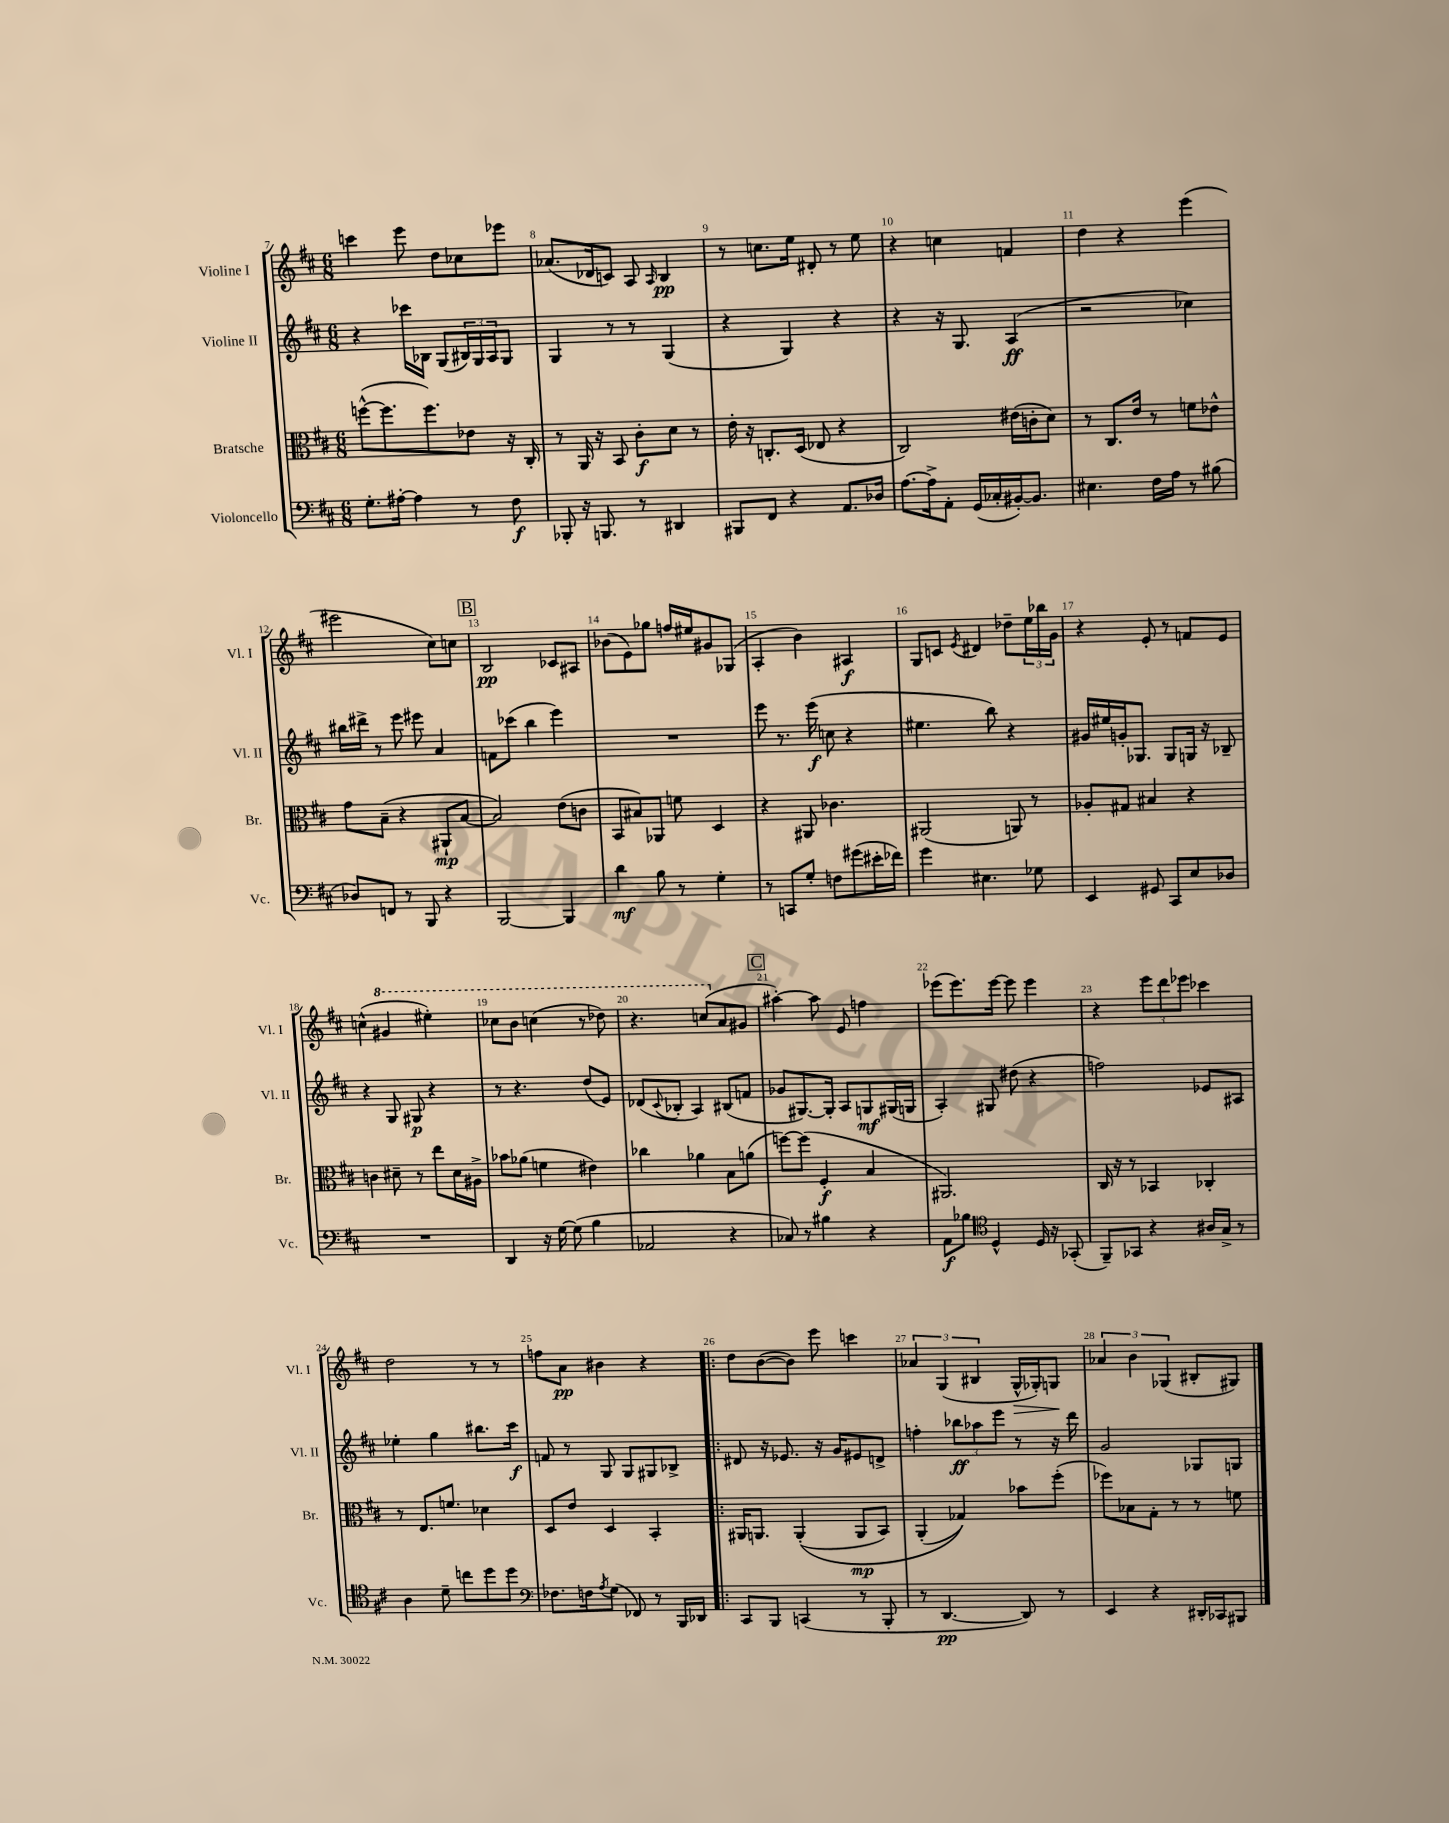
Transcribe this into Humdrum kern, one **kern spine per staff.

**kern	**dynam	**kern	**dynam	**kern	**dynam	**kern	**dynam
*part4	*part4	*part3	*part3	*part2	*part2	*part1	*part1
*staff4	*staff4	*staff3	*staff3	*staff2	*staff2	*staff1	*staff1
*I"Violoncello	*	*I"Bratsche	*	*I"Violine II	*	*I"Violine I	*
*I'Vc.	*	*I'Br.	*	*I'Vl. II	*	*I'Vl. I	*
*clefF4	*	*clefC3	*	*clefG2	*	*clefG2	*
*k[f#c#]	*	*k[f#c#]	*	*k[f#c#]	*	*k[f#c#]	*
*M6/8	*	*M6/8	*	*M6/8	*	*M6/8	*
=7	=7	=7	=7	=7	=7	=7	=7
8.G'\L	.	([8ffn^^\L	.	4r	.	4cccn\	.
.	.	8.ff\]	.	.	.	.	.
[16A#X'\Jk	.	.	.	.	.	.	.
4A#\]	.	.	.	16ccc-X\LL	.	8eee\	.
.	.	8.ff\)	.	16B-X\JJ	.	.	.
.	.	.	.	(8G/L	.	8dd\L	.
8r	.	8e-X\J	.	24B#X/L)	.	8cc-X\	.
.	.	.	.	24G/	.	.	.
.	.	.	.	24A/J	.	.	.
8F#\	f	16r	.	8G/J	.	8eee-X\J	.
.	.	16C#'/	.	.	.	.	.
=8	=8	=8	=8	=8	=8	=8	=8
8BBB-X'/	.	8r	.	4G/	.	(8.a-X/L	.
16r	.	16AA/	.	.	.	.	.
8.BBBn/	.	16r	.	.	.	16d-X/k	.
.	.	8BB/	.	8r	.	8cn/J)	.
8r	.	8c#'\L	f	8r	.	8A/	.
.	.	.	.	.	.	16qqA/	.
4DD#X/	.	8d\J	.	(4G/	.	4B/	pp
.	.	8r	.	.	.	.	.
=9	=9	=9	=9	=9	=9	=9	=9
8BBB#X/L	.	16e'\	.	4r	.	8r	.
.	.	16r	.	.	.	.	.
8FF#/J	.	8.Cn'/L	.	.	.	8.ccn\L	.
4r	.	.	.	4G/)	.	.	.
.	.	(16D/Jk	.	.	.	16ee\Jk	.
.	.	8E-X/	.	.	.	8d#X'/	.
8.AA/L	.	4r	.	4r	.	8r	.
.	.	.	.	.	.	8ee\	.
16D-X/Jk	.	.	.	.	.	.	.
=10	=10	=10	=10	=10	=10	=10	=10
[8.A\L	.	2C#/)	.	4r	.	4r	.
16A^\k]	.	.	.	.	.	.	.
8AA'\J	.	.	.	16r	.	4ccn\	.
.	.	.	.	8.G/	.	.	.
(16GG/LL	.	.	.	.	.	.	.
16C-X'/	.	.	.	.	.	.	.
[16BB#X'/J)	.	(16e#X\LL	.	(4A/	ff	4fn/	.
8.BB#/J]	.	16cn'\J	.	.	.	.	.
.	.	8d\J)	.	.	.	.	.
=11	=11	=11	=11	=11	=11	=11	=11
4.E#X\	.	8r	.	2r	.	4dd\	.
.	.	8.C#/L	.	.	.	.	.
.	.	.	.	.	.	4r	.
.	.	16e/Jk	.	.	.	.	.
16F#\LL	.	8r	.	.	.	.	.
16A\JJ	.	.	.	.	.	.	.
8r	.	8fn\L	.	4cc-X\)	.	(4eee\	.
(8B#X\	.	8e-X^^\J	.	.	.	.	.
!!LO:LB:g=z
=12	=12	=12	=12	=12	=12	=12	=12
8D-X/L)	.	8g\L	.	16bb#X\LL	.	2eee#X\	.
.	.	.	.	16ddd#X^\JJ	.	.	.
8FFn/J	.	(8B~\J	.	8r	.	.	.
8r	.	4r	.	8eee\	.	.	.
8BBB/	.	.	.	8eee#X\	.	.	.
4r	.	8AA#X`/L	mp	4a/	.	8cc#\L)	.
.	.	[8B/J	.	.	.	8ccn\J	.
!!LO:REH:place=s1:t=B
=13	=13	=13	=13	=13	=13	=13	=13
[2BBB/	.	2B/])	.	8fn\L	.	2B/	pp
.	.	.	.	(8ccc-X\J	.	.	.
.	.	.	.	4bb\	.	.	.
4BBB/]	.	(8e\L	.	4eee\)	.	8c-X/L	.
.	.	8cn\J	.	.	.	8A#X/J	.
=14	=14	=14	=14	=14	=14	=14	=14
4d\	mf	8BB/L	.	2.r	.	(8b-X\L	.
.	.	8B#X/)	.	.	.	8e\)	.
8B\	.	8AA-X/J	.	.	.	8gg-X\J	.
8r	.	8fn\	.	.	.	16ffn/LL	.
.	.	.	.	.	.	16ee#X/J	.
4G'\	.	4D/	.	.	.	8g#X/	.
.	.	.	.	.	.	(8G-X/J	.
=15	=15	=15	=15	=15	=15	=15	=15
8r	.	4r	.	8eee\	.	4A'/	.
8CCn/L	.	.	.	8.r	.	.	.
8G'/J	.	8AA#X/	.	.	.	4b\)	.
.	.	.	.	(16eee\	f	.	.
8Fn\L	.	4.c-X\	.	8ccn\	.	.	.
(8g#X\	.	.	.	4r	.	4A#X/	f
16e#X'\L	.	.	.	.	.	.	.
16f-X\JJ)	.	.	.	.	.	.	.
=16	=16	=16	=16	=16	=16	=16	=16
4g\	.	(2AA#X/	.	4.ee#X\	.	8G/L	.
.	.	.	.	.	.	8cn/J	.
.	.	.	.	.	.	8qe/	.
4.E#X\	.	.	.	.	.	4d#X/	.
.	.	.	.	8bb\)	.	.	.
.	.	8AAn/)	.	4r	.	8dd-X~\L	.
8G-X\	.	8r	.	.	.	24ee\L	.
.	.	.	.	.	.	24bb-X\	.
.	.	.	.	.	.	24g\JJ	.
=17	=17	=17	=17	=17	=17	=17	=17
4EE/	.	8A-X'/L	.	16g#X/LL	.	4r	.
.	.	.	.	16ee#X/	.	.	.
.	.	8G#X/J	.	16gn'/J	.	.	.
.	.	.	.	8.G-X/J	.	.	.
8GG#X/	.	4B#X/	.	.	.	8e'/	.
8CC#/L	.	.	.	8G-/L	.	8r	.
8E/	.	4r	.	16Gn/Jk	.	8fn/L	.
.	.	.	.	16r	.	.	.
8D-X/J	.	.	.	8B-X~/	.	8e/J	.
!!LO:LB:g=z
=18	=18	=18	=18	=18	=18	=18	=18
2.r	.	4cn\	.	4r	.	(4ccn^^\	.
*	*	*	*	*	*	*8va	*
.	.	8d#X~\	.	8G/	.	4gg#X/	.
.	.	8r	.	8G#X/	p	.	.
.	.	8ee\L	.	4r	.	4eee#X'\)	.
.	.	16d#\L	.	.	.	.	.
.	.	16A#X^\JJ	.	.	.	.	.
=19	=19	=19	=19	=19	=19	=19	=19
4DD/	.	8b-X\L	.	8r	.	8ccc-X\L	.
.	.	(8a-X\J	.	4.r	.	8bb\J	.
16r	.	4fn\	.	.	.	(4cccn\	.
[16G\	.	.	.	.	.	.	.
(8G\]	.	.	.	.	.	.	.
4B\	.	4e#X\)	.	(8dd/L	.	8r	.
.	.	.	.	8e/J)	.	8ddd-X\)	.
=20	=20	=20	=20	=20	=20	=20	=20
2AA-X/	.	4cc-X\	.	(8d-X/L	.	4.r	.
.	.	.	.	8qqc#/	.	.	.
.	.	.	.	8B-X'/J	.	.	.
.	.	4a-X\	.	4A/)	.	.	.
.	.	.	.	.	.	(8cccn/L	.
*	*	*	*	*	*	*X8va	*
4r	.	8B\L	.	(8B#X/L	.	8a/	.
.	.	(8an\J	.	8fn/J	.	8g#X/J	.
!!LO:REH:place=s1:t=C
=21	=21	=21	=21	=21	=21	=21	=21
8C-X/)	.	[8ffn\L)	.	8g-X/L	.	[4aa#X'\)	.
8r	.	(8ff\J]	.	[8.G#X/)	.	.	.
4B#X\	.	4F#'/	f	.	.	8aa#\]	.
.	.	.	.	16G#'/Jk]	.	.	.
.	.	.	.	8A/L	.	8e/	.
4r	.	4B/	.	8Gn/	mf	4ffn\	.
.	.	.	.	(16G#X/L	.	.	.
.	.	.	.	16Gn/JJ	.	.	.
=22	=22	=22	=22	=22	=22	=22	=22
8AA\L	f	2.AA#X/)	.	4A'/)	.	(8eee-X\L	.
8B-X\J	.	.	.	.	.	8.eee-\)	.
*clefC4	*	*	*	*	*	*	*
4D^^/	.	.	.	8G#X/	.	.	.
.	.	.	.	.	.	[16eee-\Jk	.
.	.	.	.	(8dd#X\	.	8eee-\]	.
16D/	.	.	.	4r	.	4eee-\	.
16r	.	.	.	.	.	.	.
(8GG-X'/	.	.	.	.	.	.	.
=23	=23	=23	=23	=23	=23	=23	=23
8FF#~/L)	.	16C#/	.	2ffn\)	.	4r	.
.	.	16r	.	.	.	.	.
8GG-X/J	.	8r	.	.	.	.	.
4r	.	4BB-X/	.	.	.	12eee\L	.
.	.	.	.	.	.	12ddd\	.
.	.	.	.	.	.	12eee-X\J	.
16A#X/LL	.	4C-X'/	.	8e-X/L	.	4ccc-X\	.
16G^/JJ	.	.	.	.	.	.	.
8r	.	.	.	8A#X/J	.	.	.
!!LO:LB:g=z
=24	=24	=24	=24	=24	=24	=24	=24
4A\	.	8r	.	4ee-X'\	.	2dd\	.
.	.	8.E/L	.	.	.	.	.
8d~\	.	.	.	4gg\	.	.	.
.	.	8.fn/J	.	.	.	.	.
8ccn\L	.	.	.	.	.	.	.
8dd\	.	4d-X\	.	8.bb#X\L	.	8r	.
8dd\J	.	.	.	.	.	8r	.
.	.	.	.	16ccc#\Jk	f	.	.
=25	=25	=25	=25	=25	=25	=25	=25
*clefF4	*	*	*	*	*	*	*
8.F-X\L	.	8D/L	.	8fn/	.	8ffn\L	.
.	.	8e/J	.	8r	.	8a\J	pp
16Fn\k	.	.	.	.	.	.	.
8qA/	.	.	.	.	.	.	.
(8G\J	.	4D/	.	8G/	.	4b#X\	.
8FF-X/)	.	.	.	8G/L	.	.	.
8r	.	4BB'/	.	8G#X/	.	4r	.
16BBB/LL	.	.	.	8B-X^/J	.	.	.
16DD-X/JJ	.	.	.	.	.	.	.
=26!|:	=26!|:	=26!|:	=26!|:	=26!|:	=26!|:	=26!|:	=26!|:
8CC#/L	.	16AA#X/KL	.	8d#X/	.	8dd\L	.
.	.	8.AAn/J	.	.	.	.	.
8BBB/J	.	.	.	16r	.	([8b\	.
.	.	.	.	8.e-X/	.	.	.
(4CCn/	.	((4AA'/	.	.	.	8b\J])	.
.	.	.	.	16r	.	8eee\	.
.	.	.	.	16g/KL	.	.	.
8r	.	8AA/L	mp	8e#X/	.	4cccn\	.
8BBB'/	.	8BB/J)	.	8dn^/J	.	.	.
=27	=27	=27	=27	=27	=27	=27	=27
8r	.	(4AA'/	.	4ffn'\	.	6a-X/	.
[4.DD/	pp	.	.	.	.	.	.
.	.	.	.	.	.	(6G/	.
.	.	4G-X/))	.	12bb-X\L	ff	.	.
.	.	.	.	12aa-X\	.	6B#X/	.
.	.	.	.	12eee\J	.	.	.
!	!	!	!	!	!	!	!LO:HP:b
8DD/])	.	8b-X\L	.	8r	.	16G^^/LL	>
.	.	.	.	.	.	16G-X'/J)	.
8r	.	(8ff#'\J	.	16r	.	8Gn/J	.
.	.	.	.	16ddd\	.	.	.
.	.	.	.	.	.	.	]
=28	=28	=28	=28	=28	=28	=28	=28
4EE/	.	8ff-X\L)	.	2g/	.	6a-X/	.
.	.	8B-X\	.	.	.	.	.
.	.	.	.	.	.	6b\	.
4r	.	8G'\J	.	.	.	.	.
.	.	.	.	.	.	(6G-X/	.
.	.	8r	.	.	.	.	.
16DD#X'/LL	.	8r	.	8G-X/L	.	8B#X'/L	.
16CC-X/J	.	.	.	.	.	.	.
8BBB#X/J	.	8fn\	.	8Gn/J	.	8G#X/J)	.
==	==	==	==	==	==	==	==
*-	*-	*-	*-	*-	*-	*-	*-
